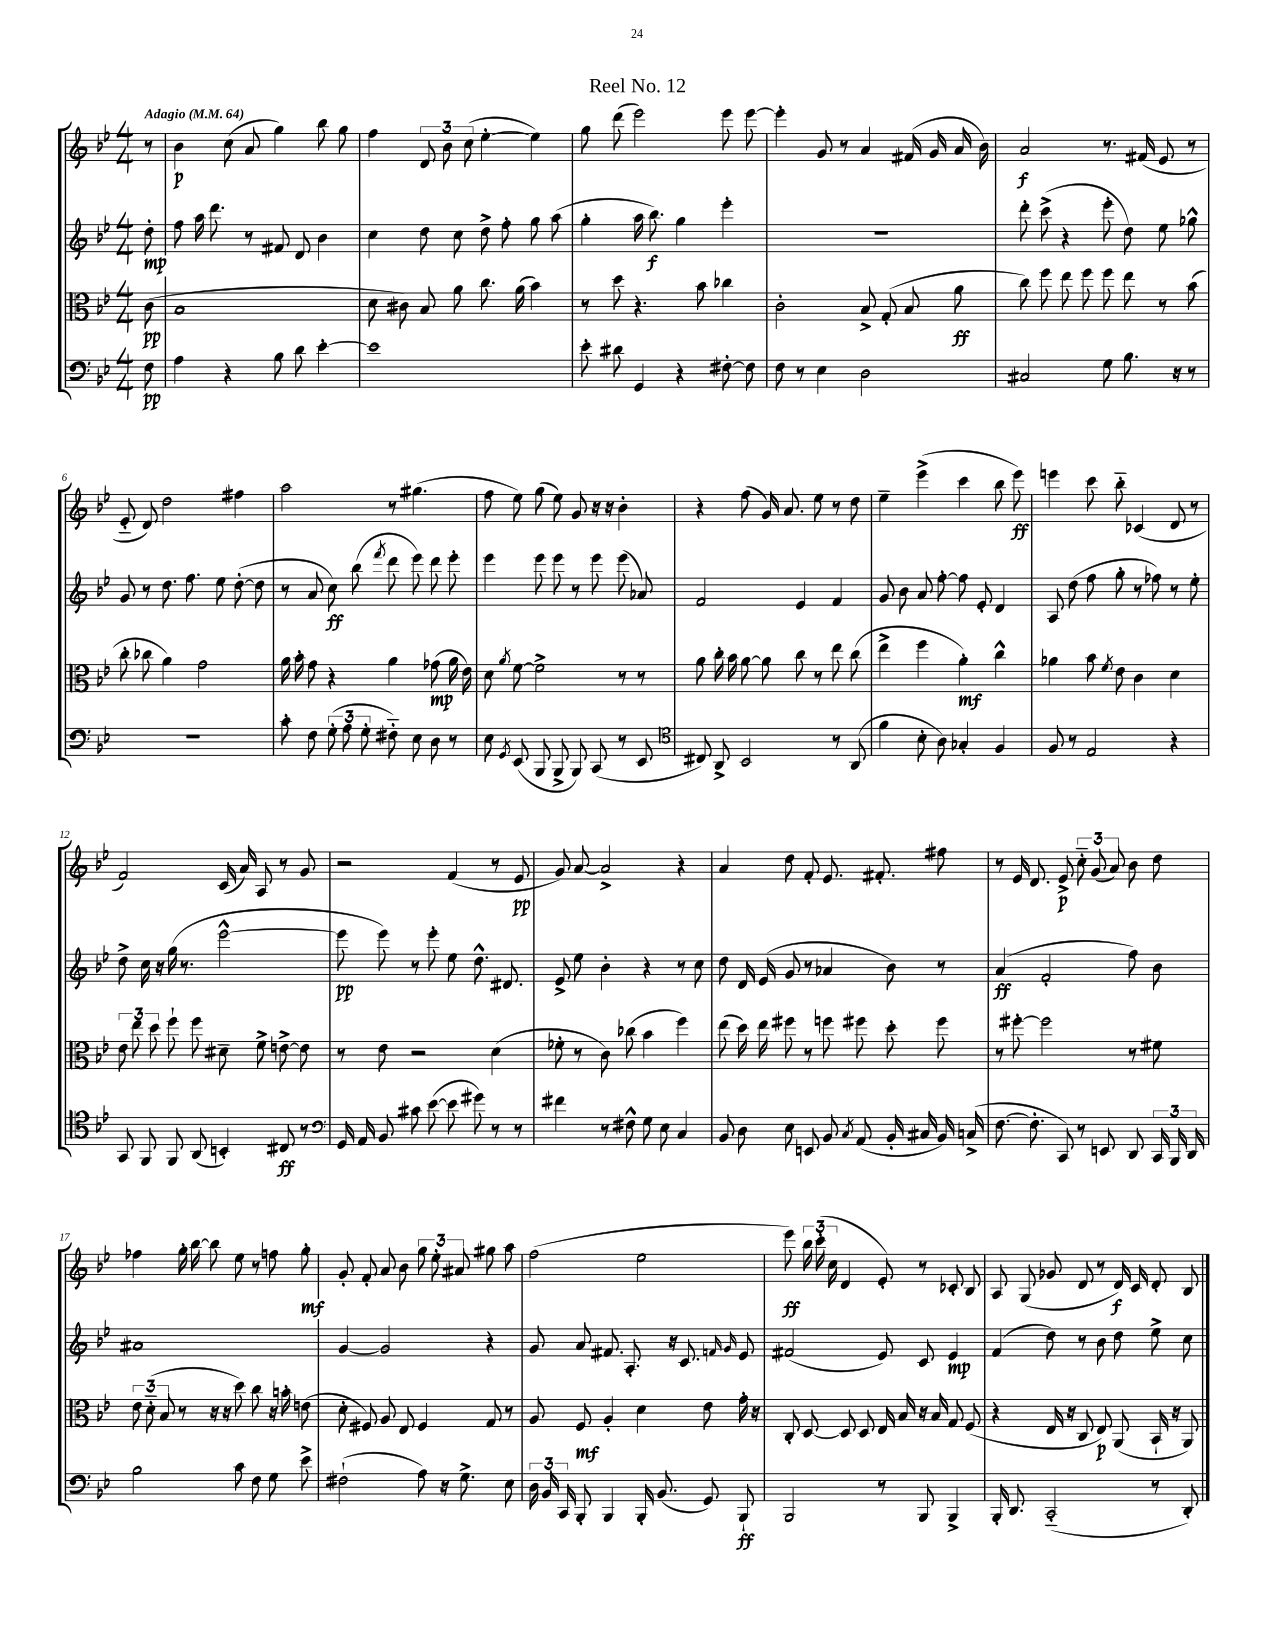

**kern	**kern	**kern	**kern
*staff4	*staff3	*staff2	*staff1
*clefF4	*clefC3	*clefG2	*clefG2
*k[b-e-]	*k[b-e-]	*k[b-e-]	*k[b-e-]
*M4/4	*M4/4	*M4/4	*M4/4
*MM64	*MM64	*MM64	*MM64
8F	(8c	8dd'	8r
=	=	=	=
4A	1B-	8ff	4b-
.	.	16aa	.
.	.	8.ddd	.
4r	.	.	(8cc
.	.	8r	8a
8B-	.	8f#	4gg)
8d	.	8d	.
[4e-'	.	4b-	8bb-
.	.	.	8gg
=	=	=	=
1e-]	8d	4cc	4ff
.	8c#)	.	.
.	8B-	8dd	12d
.	.	.	12b-
.	8a	8cc	.
.	.	.	(12cc
.	8.cc	8dd^	[4ee-'
.	.	8ff'	.
.	(16a	.	.
.	4b-)	8gg	4ee-])
.	.	(8aa	.
=	=	=	=
8e-'	8r	4gg'	8gg
8d#	8dd	.	(8ddd
4GG	4.r	16aa	2eee-)
.	.	8.bb-)	.
4r	.	4gg	.
.	8b-	.	.
[8F#'	4cc-	4eee-'	8eee-
8F#]	.	.	[8eee-
=	=	=	=
8F	2c'	1r	4eee-']
8r	.	.	.
4E-	.	.	8g
.	.	.	8r
2D	8B-^	.	4a
.	(8G'	.	.
.	8B-	.	(16f#
.	.	.	16g
.	8a	.	16a
.	.	.	16b-)
=	=	=	=
2C#	8cc)	8ddd'	2a
.	8ff	(8ccc^	.
.	8ee-	4r	.
.	8ff	.	.
8G	8ff	8eee-'	8.r
8.B-	8ee-	8dd)	.
.	.	.	(16f#
.	8r	8ee-	8e-
16r	.	.	.
8r	(8b-	8gg-^^	8r
=	=	=	=
1r	8cc'	8g	8e-'~
.	8cc-	8r	8d)
.	4a)	8.dd	2dd
.	.	8.ff	.
.	2g	.	.
.	.	8ee-	.
.	.	([8dd'	4ff#
.	.	8dd]	.
=	=	=	=
8c'	16a	8r	2aa
.	16b-'	.	.
8F	8g	8a	.
(12G'	4r	8cc)	.
12A	.	.	.
.	.	(8bb-	.
12G'	.	.	.
.	.	8qfff	.
8F#'~)	4a	8ddd	8r
8E-	.	8eee-)	(4.gg#
8D	(8g-	8ddd	.
8r	16a	8eee-'	.
.	16e-)	.	.
=	=	=	=
8E-	8d	4eee-	8ff
8qGG	8qa	.	.
(8EE-	[8f	.	8ee-)
8BBB-	2f^]	8eee-	(8gg
8BBB-^	.	8eee-	8ee-)
8BBB-)	.	8r	8g
(8CC	.	8eee-	16r
.	.	.	16r
8r	8r	(8eee-	4b-'
8EE-	8r	8a-)	.
=	=	=	=
*clefC4	*	*	*
8C#)	8a	2f	4r
8AA^	16cc'	.	.
.	16b-	.	.
2BB-	[8a	.	(8ff
.	8a]	.	16g)
.	.	.	8.a
.	8cc	4e-	.
.	8r	.	8ee-
8r	8ee-	4f	8r
(8AA	(8cc	.	8dd
=	=	=	=
4f	4ee-^	8g	4ee-~
.	.	8b-	.
8B-'	4ff	8a	(4eee-^
8A)	.	[8ff'	.
4G-'	4a')	8ff]	4ccc
.	.	8e-'	.
4F	4cc^^	4d	8bb-
.	.	.	8eee-)
=	=	=	=
8F	4a-	8A	4eee
8r	.	(8dd	.
2E-	8b-	8ff	8ccc
.	8qf	.	.
.	8e-	8gg'	8bb-'~
.	4c	8r	(4c-
.	.	8ff-)	.
4r	4d	8r	8d
.	.	8ee-'	8r
=	=	=	=
8GG	12e-	8dd^	2f)
.	12ee-	.	.
8FF	.	16cc	.
.	12dd	.	.
.	.	16r	.
8FF	8ff`	(16gg	.
.	.	8.r	.
(8AA	8ff	.	.
4BB')	8d#~	[2eee-^^	(16c
.	.	.	16a)
.	8f^	.	8A
8C#	[8e^	.	8r
8r	8e]	.	8g
=	=	=	=
*clefF4	*	*	*
16GG	8r	8eee-]	2r
16AA	.	.	.
8BB-	8e-	8eee-)	.
8c#	2r	8r	.
([8e-	.	8eee-'	.
8e-]	.	8ee-	(4f
8g#)	.	8.dd^^	.
8r	(4d	.	8r
.	.	8.d#	.
8r	.	.	8e-
=	=	=	=
4f#	8f-'	8e-^	8g)
.	8r	8ee-	[8a
8r	8c)	4b-'	2a^]
8F#^^	(8cc-	.	.
8G	4b-	4r	.
8E-	.	.	.
4C	4ff)	8r	4r
.	.	8cc	.
=	=	=	=
8BB-	(8ee-	8dd	4a
8D	16dd)	16d	.
.	16ee-	(16e-	.
8E-	8ff#	8g	8dd
8EE	8r	8r	8f'
8BB-	8ff	4a-	8.e-
8qC	.	.	.
(8AA	8ff#	.	.
.	.	.	8.f#'
16BB-'	8dd'	8b-)	.
16C#	.	.	.
16BB-)	8ff#	8r	8ff#
(16C^	.	.	.
=	=	=	=
[8.F	8r	(4a	8r
.	[8ff#'	.	16e-
8.F']	.	.	8.d
.	2ff#]	2f'	.
8CC)	.	.	8e-^
8r	.	.	12cc'~
.	.	.	(12g
8EE	.	.	.
.	.	.	12a)
8DD	8r	8ff)	8b-
24CC	8f#	8b-	8dd
24BBB-	.	.	.
24DD	.	.	.
=	=	=	=
2B-	12e-	1a#	4ff-
.	(12d'~	.	.
.	12B-	.	.
.	8r	.	16gg'
.	.	.	[16bb-
.	16r	.	8bb-]
.	16r	.	.
8c	8dd)	.	8ee-
8F	8cc	.	8r
8G	16r	.	8ff
.	16b'	.	.
8e-^	(8e	.	8gg'
=	=	=	=
(2F#`	8d'	[4g	8g'
.	8F#)	.	8f'
.	8A	2g]	8a
.	8E-	.	8b-
8A)	4F#	.	12gg
.	.	.	12ee-'
16r	.	.	.
.	.	.	12a#
8.G^	.	.	.
.	8G	4r	8gg#
8E-	8r	.	8aa
=	=	=	=
24D	8A	8g	(2ff
24BB-	.	.	.
24CC	.	.	.
8BBB-'	8F	8a	.
4BBB-	4A'	8.f#	.
.	.	8.A'	.
16BBB-'	4d	.	2ee-
(8.BB-	.	.	.
.	.	16r	.
.	.	8.c	.
8GG)	8e-	.	.
.	.	16qqf	.
.	.	16qqg	.
8BBB-`	16g'	8e-	.
.	16r	.	.
=	=	=	=
2BBB-	8C'	(2f#	8eee-)
.	[8D	.	24bb-
.	.	.	(24ccc'
.	.	.	24cc
.	8D]	.	4d
.	8D	.	.
8r	16E-	8e-)	8e-')
.	16B-	.	.
8BBB-	16r	8c	8r
.	16B-	.	.
4BBB-^	8G	4e-	8c-'
.	(8F	.	8B-
=	=	=	=
16BBB-'	4r	(4f	8A
8.DD	.	.	.
.	.	.	(8G
(2CC'~	16E-	8dd)	8g-
.	16r	.	.
.	8C	8r	8d
.	8E-)	8b-	8r
.	(8AA	8dd	16d)
.	.	.	16c
8r	16BB-`	8ee-^	8d'
.	16r	.	.
8DD')	8AA)	8cc	8B-
==	==	==	==
*-	*-	*-	*-
